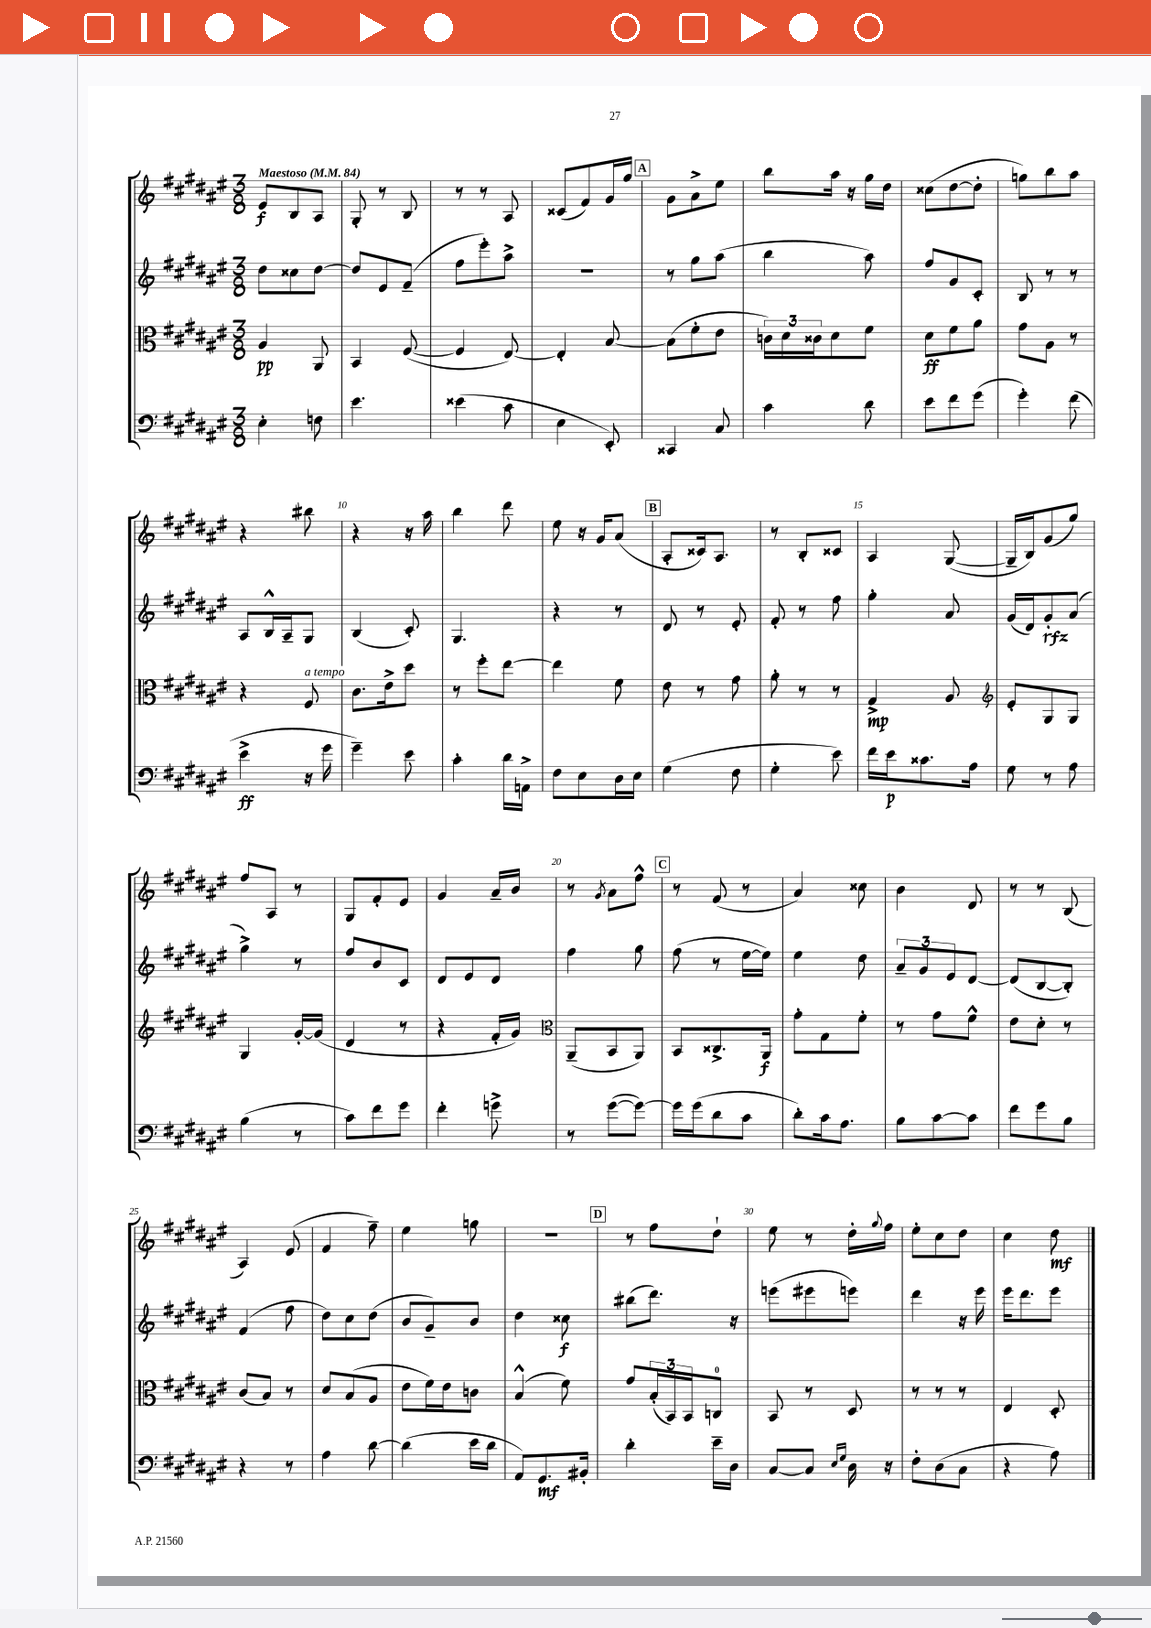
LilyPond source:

<<
\new StaffGroup <<
\new Staff = "s0" {
    \clef treble \key fis \major \numericTimeSignature \time 3/8 \tempo "Maestoso" 4 = 84
    eis'8\f b8 ais8 |
    gis8-. r8 b8 |
    r8 r8 ais8 |
    cisis'8( fis'8) gis'16 gis''16 |
    \mark \markup { \box "A" } gis'8 ais'8-> eis''8 |
    b''8 ais''16 r16 gis''16 dis''16 |
    cisis''8( dis''8~ dis''8-. |
    g''8) b''8 ais''8 |
    r4 bis''8 |
    r4 r16 ais''16 |
    b''4 dis'''8 |
    eis''8 r16 gis'16 ais'8( |
    \mark \markup { \box "B" } ais8-. cisis'16) ais8. |
    r8 b8-. cisis'8 |
    ais4 gis8~( |
    gis16-- b16) gis'8( gis''8) |
    fis''8 ais8 r8 |
    gis8 fis'8-. eis'8 |
    gis'4 ais'16-- b'16 |
    r8 \acciaccatura { gis'8 } ais'8 fis''8-^ |
    \mark \markup { \box "C" } r8 fis'8( r8 |
    ais'4) cisis''8 |
    b'4 dis'8 |
    r8 r8 b8( |
    ais4) eis'8( |
    fis'4 fis''8--) |
    eis''4 g''8 |
    R4. |
    \mark \markup { \box "D" } r8 fis''8 dis''8-! |
    eis''8 r8 dis''16-. \appoggiatura { gis''8 } fis''16 |
    eis''8-. cis''8 dis''8 |
    cis''4 dis''8\mf \bar "|." |
}
\new Staff = "s1" {
    \clef treble \key fis \major \numericTimeSignature \time 3/8
    dis''8 cisis''8 dis''8~ |
    dis''8 eis'8 fis'8--( |
    fis''8 eis'''8-.) ais''8-> |
    r4. |
    \mark \markup { \box "A" } r8 gis''8 ais''8( |
    b''4 ais''8) |
    fis''8 gis'8 cis'8-. |
    b8 r8 r8 |
    ais8 b16-^ ais16-- gis8 |
    b4( cis'8-.) |
    gis4. |
    r4 r8 |
    \mark \markup { \box "B" } dis'8 r8 eis'8-. |
    fis'8-. r8 fis''8 |
    gis''4-. ais'8 |
    gis'16( dis'16) gis'8-.\rfz ais'8( |
    gis''4->) r8 |
    fis''8 b'8 cis'8 |
    dis'8 eis'8 dis'8 |
    fis''4 gis''8 |
    \mark \markup { \box "C" } fis''8( r8 eis''16~ eis''16) |
    eis''4 dis''8 |
    \tuplet 3/2 { ais'8-- gis'8 eis'8 } dis'8~ |
    dis'8( b8~ b8-.) |
    fis'4( fis''8 |
    dis''8) cis''8 dis''8( |
    b'8 gis'8--) b'8 |
    dis''4 cisis''8\f |
    \mark \markup { \box "D" } bis''8( dis'''8.) r16 |
    e'''8( eis'''8 e'''8) |
    dis'''4 r16 eis'''16 |
    eis'''16 dis'''8. eis'''8 \bar "|." |
}
\new Staff = "s2" {
    \clef alto \key fis \major \numericTimeSignature \time 3/8
    ais4\pp ais,8 |
    b,4 fis8~( |
    fis4 eis8~) |
    eis4-. b8~ |
    \mark \markup { \box "A" } b8( fis'8-. eis'8 |
    \tuplet 3/2 { c'16) dis'16 cisis'16 } dis'8 fis'8 |
    dis'8\ff fis'8 ais'8 |
    gis'8 ais8 r8 |
    r4 fis8^\markup { \italic "a tempo" } |
    cis'8. eis'16-> dis''8 |
    r8 fis''8-. eis''8~ |
    eis''4 fis'8 |
    \mark \markup { \box "B" } eis'8 r8 gis'8 |
    ais'8-. r8 r8 |
    gis4->\mp ais8 |
    \clef treble eis'8-. gis8 gis8 |
    gis4 gis'16~-. gis'16( |
    dis'4 r8 |
    r4 fis'16-. gis'16) |
    \clef alto ais,8--( b,8 ais,8) |
    \mark \markup { \box "C" } b,8 cisis8.-> ais,16\f |
    gis'8-. gis8 fis'8-. |
    r8 gis'8 fis'8-^ |
    eis'8 dis'8-. r8 |
    cis'8( b8) r8 |
    dis'8 b8( ais8 |
    eis'8 fis'16) eis'16 c'8 |
    b4-^( fis'8) |
    \mark \markup { \box "D" } gis'8 \tuplet 3/2 { b16-.( b,16) b,16 } c8-0 |
    b,8 r8 dis8 |
    r8 r8 r8 |
    eis4 dis8-. \bar "|." |
}
\new Staff = "s3" {
    \clef bass \key fis \major \numericTimeSignature \time 3/8
    eis4-. f8 |
    eis'4. |
    eisis'4( cis'8 |
    eis4 eis,8-.) |
    \mark \markup { \box "A" } cisis,4 cis8 |
    cis'4 dis'8 |
    eis'8 fis'8 gis'8( |
    gis'4-.) fis'8( |
    eis'4->\ff r16 gis'16 |
    gis'4--) eis'8 |
    cis'4-. dis'16 a,16-> |
    fis8 eis8 dis16 eis16 |
    \mark \markup { \box "B" } gis4( fis8 |
    gis4-. eis'8) |
    fis'16 eis'16\p cisis'8. ais16 |
    gis8 r8 ais8 |
    b4( r8 |
    cis'8) fis'8 gis'8 |
    fis'4-. g'8-> |
    r8 gis'8~( gis'8~) |
    \mark \markup { \box "C" } gis'16 gis'16( dis'8 cis'8 |
    dis'8-.) cis'16 ais8. |
    b8 cis'8~ cis'8 |
    fis'8 gis'8 b8 |
    r4 r8 |
    ais4 dis'8~ |
    dis'4( eis'16 dis'16 |
    ais,8) gis,8.\mf bis,16-. |
    \mark \markup { \box "D" } dis'4-. eis'16-- dis16 |
    cis8~ cis8 \grace { eis16 gis16 } dis16 r16 |
    fis8-. dis8( cis8 |
    r4 ais8) \bar "|." |
}
>>
>>
\layout { \context { \Score \override BarNumber.break-visibility = ##(#f #t #t) barNumberVisibility = #(every-nth-bar-number-visible 5) } }
